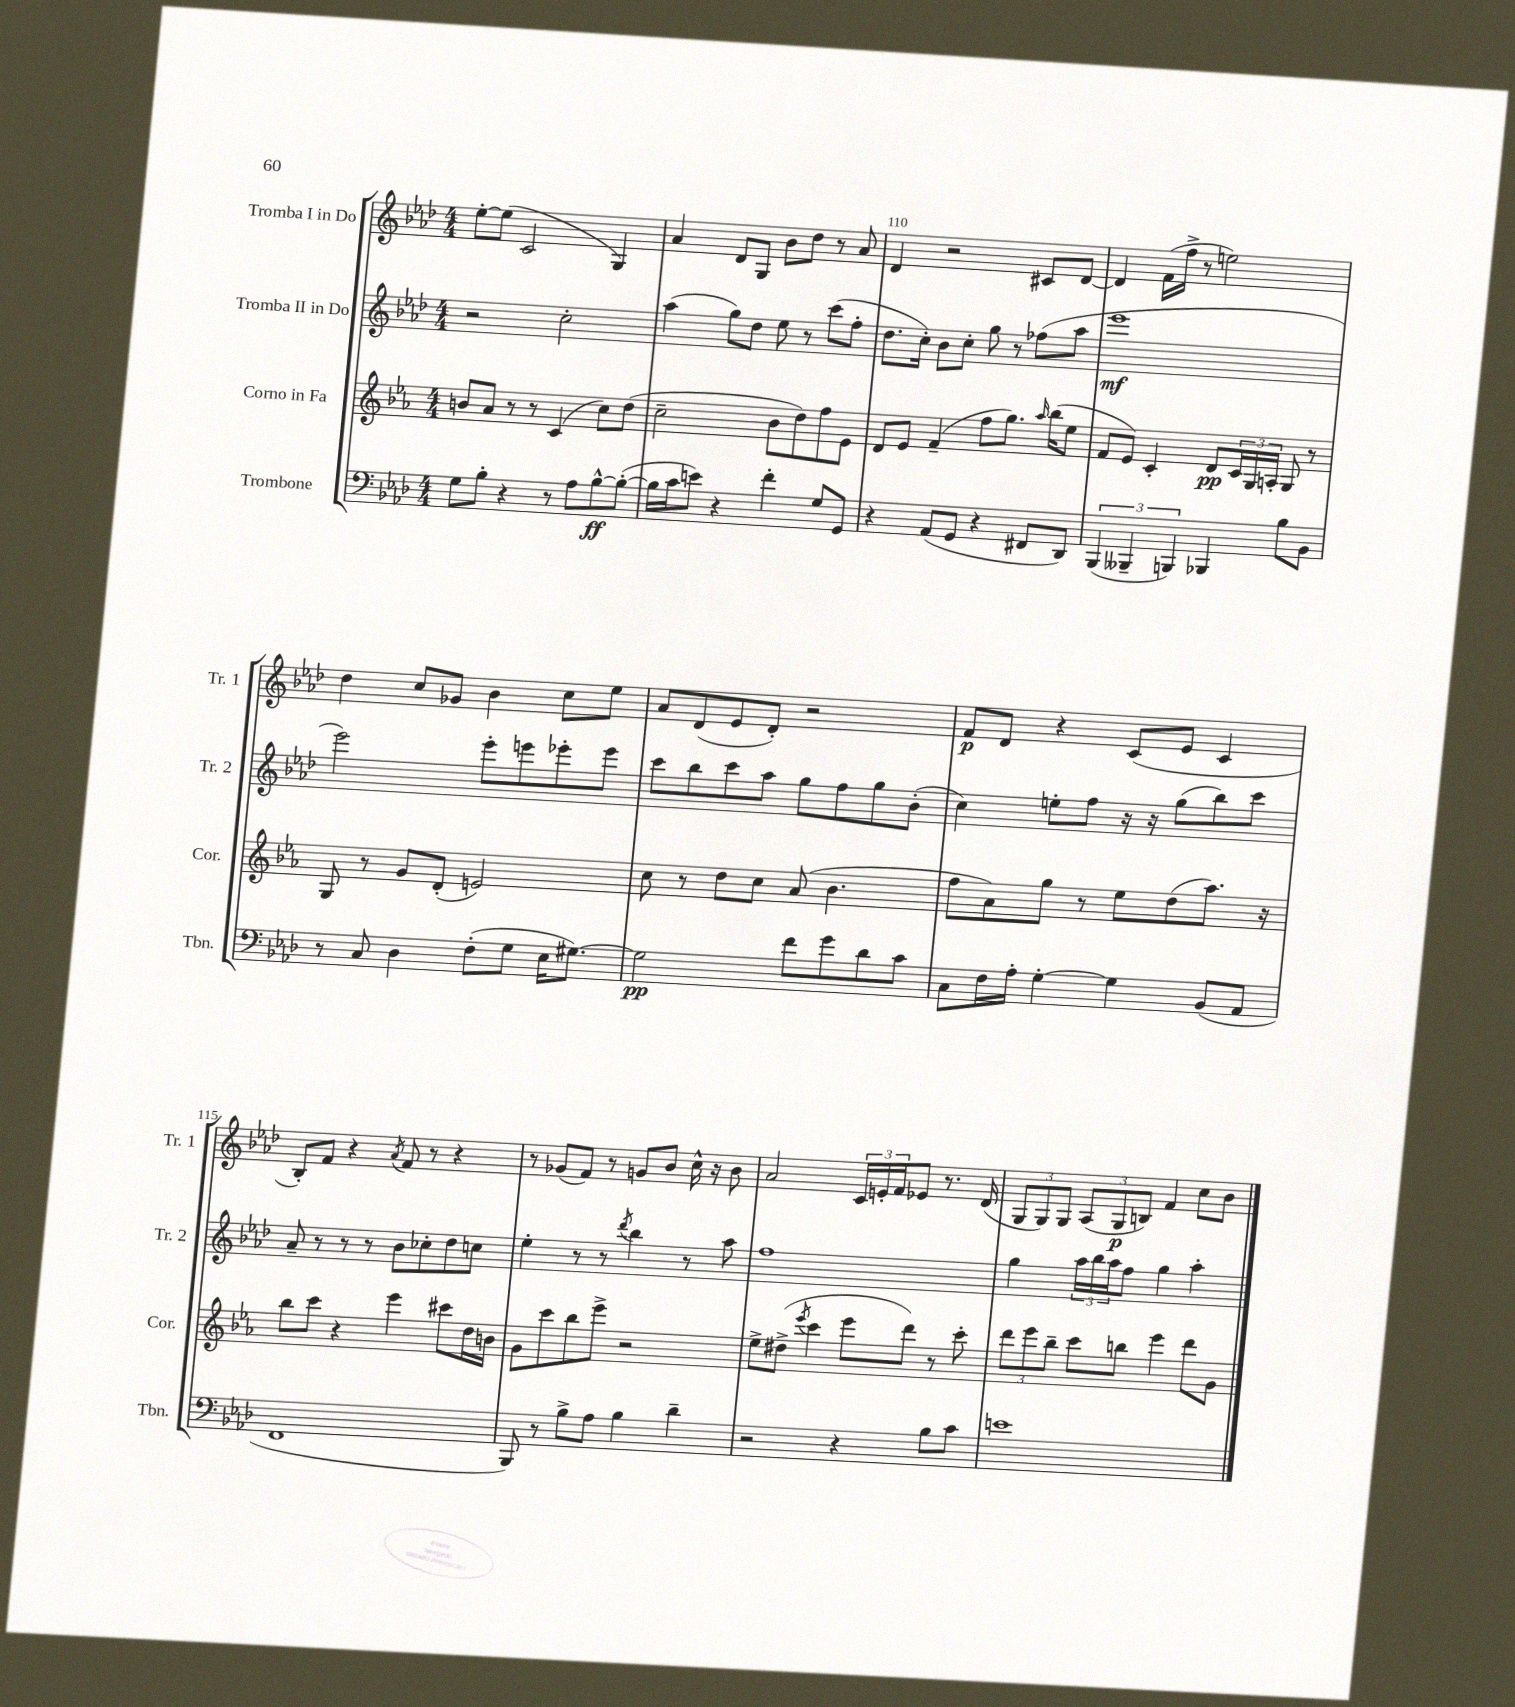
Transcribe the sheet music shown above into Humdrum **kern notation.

**kern	**dynam	**kern	**dynam	**kern	**dynam	**kern	**dynam
*part4	*part4	*part3	*part3	*part2	*part2	*part1	*part1
*staff4	*staff4	*staff3	*staff3	*staff2	*staff2	*staff1	*staff1
*I"Trombone	*	*I"Corno in Fa	*	*I"Tromba II in Do	*	*I"Tromba I in Do	*
*I'Tbn.	*	*I'Cor.	*	*I'Tr. 2	*	*I'Tr. 1	*
*clefF4	*	*clefG2	*	*clefG2	*	*clefG2	*
*k[b-e-a-d-]	*	*k[b-e-a-]	*	*k[b-e-a-d-]	*	*k[b-e-a-d-]	*
*M4/4	*	*M4/4	*	*M4/4	*	*M4/4	*
=108	=108	=108	=108	=108	=108	=108	=108
8G\L	.	8bn/L	.	2r	.	[8ee-'\L	.
8B-'\J	.	8a-/J	.	.	.	(8ee-\J]	.
4r	.	8r	.	.	.	2c/	.
.	.	8r	.	.	.	.	.
8r	.	(4c/	.	2cc'\	.	.	.
8A-\L	.	.	.	.	.	.	.
[8B-^^\	ff	8cc\L)	.	.	.	4G/)	.
(8B-'\J_	.	(8dd\J	.	.	.	.	.
=109	=109	=109	=109	=109	=109	=109	=109
16B-\LL]	.	2cc~\	.	(4aa-\	.	4a-/	.
16c\J	.	.	.	.	.	.	.
8en\J)	.	.	.	.	.	.	.
4r	.	.	.	8gg\L)	.	8d-/L	.
.	.	.	.	8dd-\J	.	8G/J	.
4f'\	.	8b-\L	.	8ee-\	.	8b-\L	.
.	.	8dd\)	.	8r	.	8dd-\J	.
8G/L	.	8ff\	.	(8ccc\L	.	8r	.
8GG/J	.	8e-\J	.	8ff'\J	.	8a-/	.
=110	=110	=110	=110	=110	=110	=110	=110
4r	.	8d/L	.	8.dd-\L	.	4d-/	.
.	.	8e-/J	.	.	.	.	.
.	.	.	.	16cc'\Jk)	.	.	.
(8AA-/L	.	(4f~/	.	8b-\L	.	2r	.
8GG/J	.	.	.	8cc'\J	.	.	.
4r	.	8ff\L	.	8gg\	.	.	.
.	.	8.gg\J)	.	8r	.	.	.
8FF#X/L	.	.	.	(8ff-X\L	.	8c#X/L	.
.	.	16qqaa-/	.	.	.	.	.
.	.	(16bb-\KL	.	.	.	.	.
8DD-/J)	.	8ee-\J	.	8aa-\J	.	[8d-/J	.
=111	=111	=111	=111	=111	=111	=111	=111
(6BBB-/	.	8f/L	.	1eee-	mf	4d-/]	.
.	.	8e-/J)	.	.	.	.	.
6BBB--X~/	.	.	.	.	.	.	.
.	.	4c'/	.	.	.	(16f\LL	.
.	.	.	.	.	.	16ff^\JJ	.
6BBBn/)	.	.	.	.	.	.	.
.	.	.	.	.	.	8r	.
4BBB-X/	.	8d/L	pp	.	.	2een\)	.
.	.	24c/L	.	.	.	.	.
.	.	24G/	.	.	.	.	.
.	.	24An'/JJ	.	.	.	.	.
8B-\L	.	8G/	.	.	.	.	.
8BB-\J	.	8r	.	.	.	.	.
!!LO:LB:g=z
=112	=112	=112	=112	=112	=112	=112	=112
8r	.	8G/	.	2eee-\)	.	4dd-\	.
8C/	.	8r	.	.	.	.	.
4D-\	.	8g/L	.	.	.	8cc/L	.
.	.	(8d'/J	.	.	.	8g-X/J	.
(8F'\L	.	2en/)	.	8eee-'\L	.	4b-\	.
8G\J	.	.	.	8eeen\	.	.	.
16E-\KL	.	.	.	8eee-X'\	.	8cc\L	.
[8.G#X\J)	.	.	.	.	.	.	.
.	.	.	.	8eee-\J	.	8ee-\J	.
=113	=113	=113	=113	=113	=113	=113	=113
2G#\]	pp	8cc\	.	8ccc\L	.	8a-/L	.
.	.	8r	.	8bb-\	.	(8d-/	.
.	.	8dd\L	.	8ccc\	.	8e-/	.
.	.	8cc\J	.	8aa-\J	.	8d-'/J)	.
8f\L	.	(8a-/	.	8gg\L	.	2r	.
8g\	.	4.b-\	.	8ff\	.	.	.
8d-\	.	.	.	8gg\	.	.	.
8c\J	.	.	.	(8b-'\J	.	.	.
=114	=114	=114	=114	=114	=114	=114	=114
8C\L	.	8ff\L	.	4cc\)	.	8f/L	p
16F\L	.	8a-\)	.	.	.	8d-/J	.
16A-'\JJ	.	.	.	.	.	.	.
[4G'\	.	8gg\J	.	8een'\L	.	4r	.
.	.	8r	.	8ff\J	.	.	.
4G\]	.	8ee-\L	.	16r	.	(8c/L	.
.	.	.	.	16r	.	.	.
.	.	(8dd\	.	(8gg\L	.	8e-/J	.
(8BB-/L	.	8.aa-\J)	.	8bb-\)	.	4c/	.
8AA-/J	.	.	.	8ccc\J	.	.	.
.	.	16r	.	.	.	.	.
!!LO:LB:g=z
=115	=115	=115	=115	=115	=115	=115	=115
1FF	.	8bb-\L	.	8a-~/	.	8B-'/L)	.
.	.	8ccc\J	.	8r	.	8f/J	.
.	.	4r	.	8r	.	4r	.
.	.	.	.	8r	.	.	.
.	.	.	.	.	.	8qa-/	.
.	.	4eee-\	.	8b-\L	.	8f/	.
.	.	.	.	8cc-X'\	.	8r	.
.	.	8ccc#X\L	.	8dd-\	.	4r	.
.	.	16dd\L	.	8ccn\J	.	.	.
.	.	16bn\JJ	.	.	.	.	.
=116	=116	=116	=116	=116	=116	=116	=116
8BBB-/)	.	8g\L	.	4ee-'\	.	8r	.
8r	.	8ccc\	.	.	.	(8g-X/L	.
8B-^\L	.	8bb-\	.	8r	.	8f/J)	.
8A-\J	.	8eee-^\J	.	8r	.	8r	.
.	.	.	.	8qddd-/	.	.	.
4B-\	.	2r	.	4bb-\	.	8gn/L	.
.	.	.	.	.	.	8b-/J	.
4d-~\	.	.	.	8r	.	16cc^^\	.
.	.	.	.	.	.	16r	.
.	.	.	.	8aa-\	.	8b-\	.
=117	=117	=117	=117	=117	=117	=117	=117
2r	.	8ee-^\L	.	1ff	.	2a-/	.
.	.	(8dd#X^\J	.	.	.	.	.
.	.	8qeee-/	.	.	.	.	.
.	.	4ccc\	.	.	.	.	.
4r	.	8eee-\L	.	.	.	24c/LL	.
.	.	.	.	.	.	24en'/	.
.	.	.	.	.	.	24f/J	.
.	.	8ddd\J)	.	.	.	8e-X/J	.
8B-\L	.	8r	.	.	.	8.r	.
8c\J	.	8ccc'\	.	.	.	.	.
.	.	.	.	.	.	(16d-/	.
=118	=118	=118	=118	=118	=118	=118	=118
1en	.	12ddd\L	.	4gg\	.	12G/L	.
.	.	12eee-\	.	.	.	12G/)	.
.	.	12bb-~\J	.	.	.	12G/J	.
.	.	8ccc\L	.	24aa-\LL	.	(12A-/L	.
.	.	.	.	24bb-\	.	.	.
.	.	.	.	24aa-\J	.	12G/	p
.	.	8bbn\J	.	8ff\J	.	.	.
.	.	.	.	.	.	12Bn/J)	.
.	.	4eee-\	.	4gg\	.	4f/	.
.	.	8ddd\L	.	4aa-'\	.	8cc\L	.
.	.	8g\J	.	.	.	8b-\J	.
==	==	==	==	==	==	==	==
*-	*-	*-	*-	*-	*-	*-	*-
